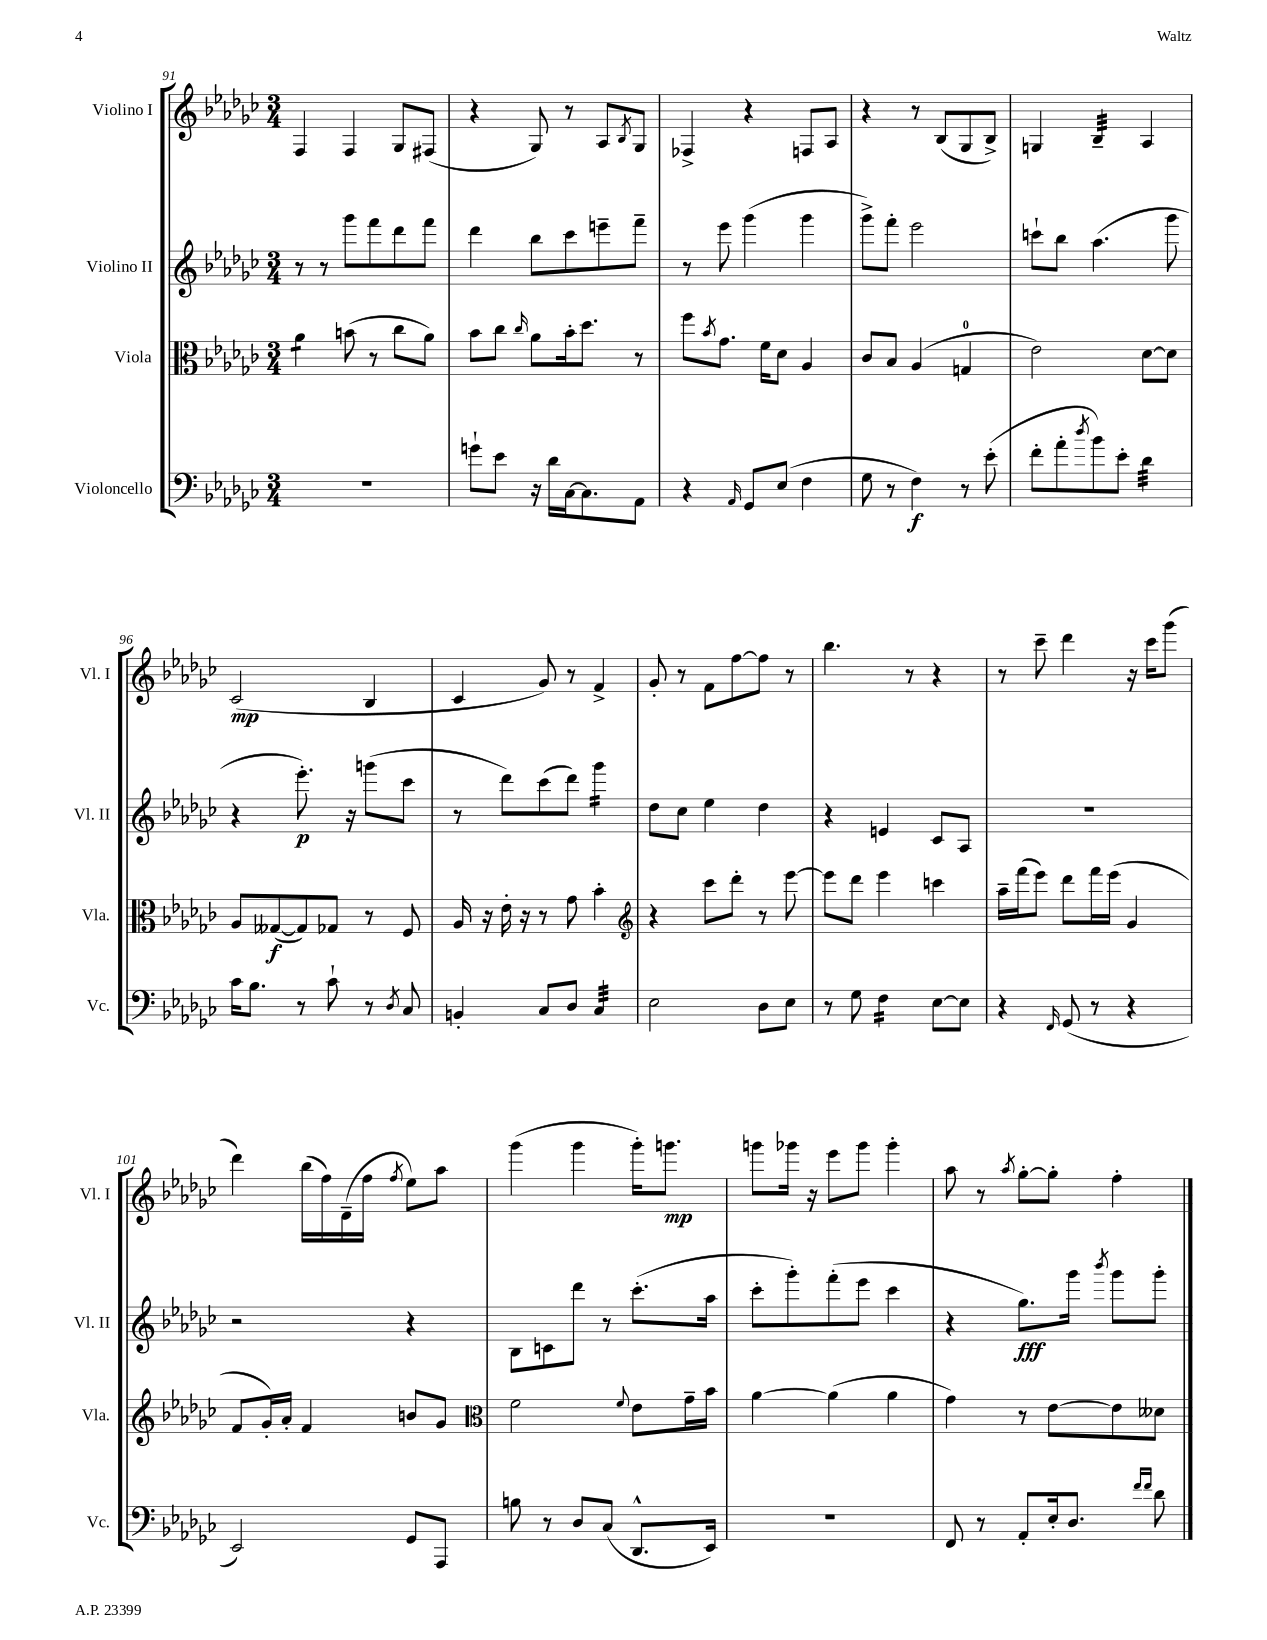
<<
\new StaffGroup <<
\new Staff = "s0" \with { instrumentName = "Violino I" shortInstrumentName = "Vl. I" } {
    \clef treble \key ges \major \numericTimeSignature \time 3/4
    f4 f4 ges8 fis8( |
    r4 ges8) r8 aes8 \acciaccatura { bes8 } ges8 |
    fes4-> r4 f8 aes8 |
    r4 r8 bes8( ges8 bes8->) |
    g4 bes4:32-- aes4 |
    ces'2\mp( bes4 |
    ces'4 ges'8) r8 f'4-> |
    ges'8-. r8 f'8 f''8~ f''8 r8 |
    bes''4. r8 r4 |
    r8 ces'''8-- des'''4 r16 ces'''16 ges'''8( |
    des'''4) bes''16( f''16) des'16--( f''16 \acciaccatura { f''8 } ees''8) aes''8 |
    ges'''4( ges'''4 ges'''16-.) g'''8.\mp |
    g'''8 ges'''16 r16 ees'''8 ges'''8 ges'''4-. |
    aes''8 r8 \acciaccatura { aes''8 } ges''8~-. ges''8-. f''4-. \bar "|." |
}
\new Staff = "s1" \with { instrumentName = "Violino II" shortInstrumentName = "Vl. II" } {
    \clef treble \key ges \major \numericTimeSignature \time 3/4
    r8 r8 ges'''8 f'''8 des'''8 f'''8 |
    des'''4 bes''8 ces'''8 e'''8-- f'''8-- |
    r8 ees'''8 ges'''4( ges'''4 |
    ges'''8->) f'''8-. ees'''2 |
    c'''8-! bes''8 aes''4.( ges'''8 |
    r4 ees'''8.-.\p) r16 g'''8( ces'''8 |
    r8 des'''8) ces'''8( des'''8) ges'''4:16 |
    des''8 ces''8 ees''4 des''4 |
    r4 e'4 ces'8 aes8 |
    R2. |
    r2 r4 |
    bes8 c'8 des'''8 r8 ces'''8.-.( aes''16 |
    ces'''8-. ges'''8-.) f'''8-.( ees'''8 ces'''4 |
    r4 ges''8.\fff) ges'''16 \acciaccatura { bes'''8 } ges'''8 ges'''8-. \bar "|." |
}
\new Staff = "s2" \with { instrumentName = "Viola" shortInstrumentName = "Vla." } {
    \clef alto \key ges \major \numericTimeSignature \time 3/4
    aes'4:8 b'8( r8 ces''8 aes'8) |
    bes'8 ces''8 \grace { ces''16 } aes'8 bes'16-. des''8. r8 |
    f''8 \acciaccatura { bes'8 } ges'8. f'16 des'8 aes4 |
    ces'8 bes8 aes4( g4-0 |
    ees'2) des'8~ des'8 |
    aes8 geses8~\f( geses8) ges8 r8 f8 |
    aes16 r16 ees'16-. r16 r8 ges'8 bes'4-. |
    \clef treble r4 ces'''8 des'''8-. r8 ees'''8~ |
    ees'''8 des'''8 ees'''4 c'''4 |
    aes''16-- f'''16( ees'''8) des'''8 f'''16 ees'''16( ges'4 |
    f'8 ges'16-.) aes'16-. f'4 b'8 ges'8 |
    \clef alto f'2 \appoggiatura { f'8 } ees'8 ges'16-- bes'16 |
    aes'4~ aes'4( aes'4 |
    ges'4) r8 ees'8~ ees'8 deses'8 \bar "|." |
}
\new Staff = "s3" \with { instrumentName = "Violoncello" shortInstrumentName = "Vc." } {
    \clef bass \key ges \major \numericTimeSignature \time 3/4
    R2. |
    g'8-! ees'8 r16 des'16 ces16~ ces8. aes,8 |
    r4 \grace { aes,16 } ges,8 ees8( f4 |
    ges8 r8 f4\f) r8 ees'8-.( |
    f'8-. aes'8-. \acciaccatura { des''8 } bes'8) ees'8-. des'4:32 |
    ces'16 bes8. r8 ces'8-! r8 \acciaccatura { des8 } ces8 |
    b,4-. ces8 des8 ces4:32 |
    ees2 des8 ees8 |
    r8 ges8 f4:16 ees8~ ees8 |
    r4 \grace { f,16 } ges,8( r8 r4 |
    ees,2) ges,8 aes,,8 |
    b8 r8 des8 ces8( des,8.-^ ees,16) |
    R2. |
    f,8 r8 aes,8-. ees16-. des8. \grace { f'16 f'16 } des'8 \bar "|." |
}
>>
>>
\layout { \context { \Score currentBarNumber = #91 } }
